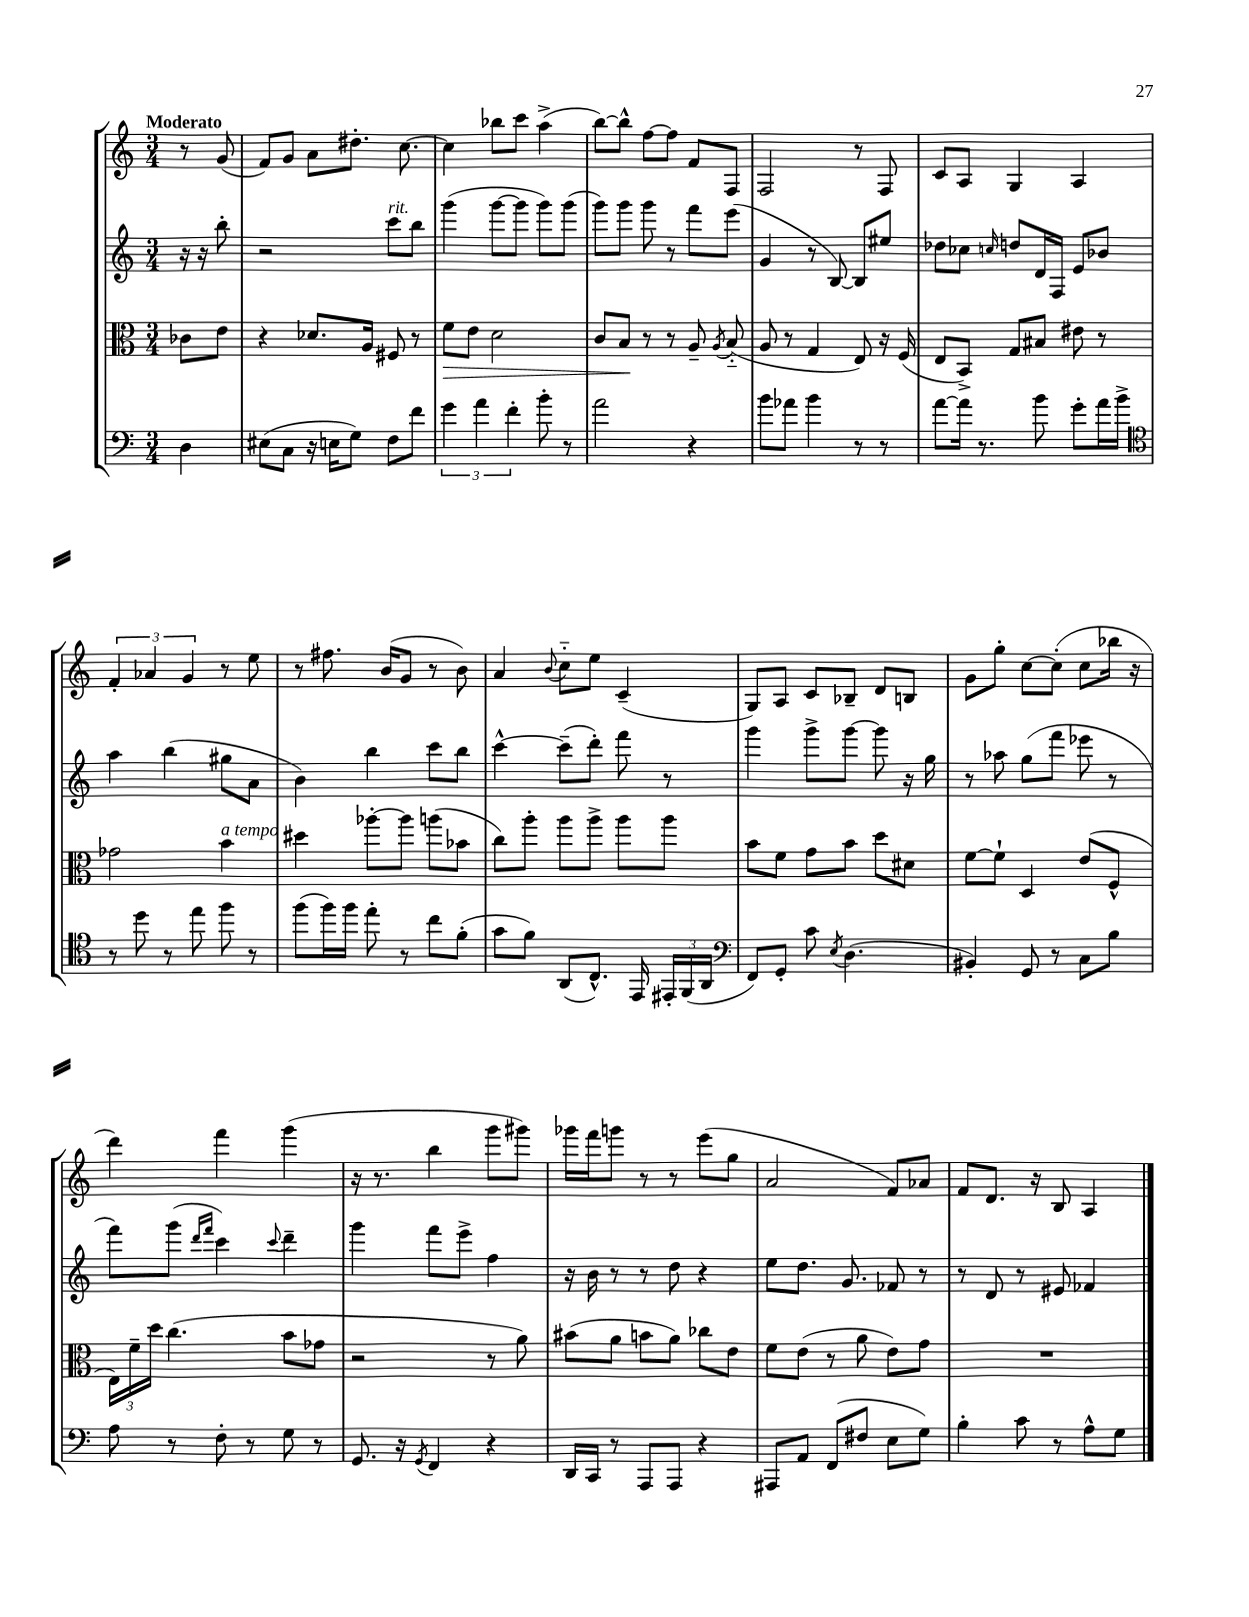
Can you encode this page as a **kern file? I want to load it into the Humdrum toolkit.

**kern	**kern	**dynam	**kern	**kern
*part4	*part3	*part3	*part2	*part1
*staff4	*staff3	*staff3	*staff2	*staff1
*clefF4	*clefC3	*	*clefG2	*clefG2
*k[]	*k[]	*	*k[]	*k[]
*M3/4	*M3/4	*	*M3/4	*M3/4
=	=	=	=	=
!	!	!	!	!LO:TX:a:B:t=Moderato
4D\	8c-X\L	.	16r	8r
.	.	.	16r	.
.	8e\J	.	8bb'\	(8g/
=1	=1	=1	=1	=1
(8E#X\L	4r	.	2r	8f/L)
8C\J	.	.	.	8g/J
16r	8.d-X/L	.	.	8a\L
16En\KL	.	.	.	.
8G\J)	.	.	.	8.dd#X'\J
.	16A/Jk	.	.	.
!	!	!	!LO:TX:a:i:t=rit.	!
8F\L	8F#X/	.	8ccc\L	.
.	.	.	.	[8.cc\
8f\J	8r	.	8bb\J	.
=2	=2	=2	=2	=2
!	!	!LO:HP:b	!	!
6g\	8f\L	>	(4ggg\	4cc\]
.	8e\J	.	.	.
6a\	.	.	.	.
.	2d\	.	[8ggg\L	8bb-X\L
6f'\	.	.	.	.
.	.	.	8ggg\J]	8ccc\J
8b'\	.	.	8ggg\L)	(4aa^\
8r	.	.	(8ggg\J	.
=3	=3	=3	=3	=3
2a\	8c/L	.	8ggg\L)	[8bb\L)
.	8B/J	.	8ggg\J	8bb^^\J]
.	8r	]	8ggg\	[8ff\L
.	8r	.	8r	8ff\J]
4r	8A~/	.	8fff\L	8f/L
.	8qA/	.	.	.
.	(8B/	.	(8eee\J	8F/J
=4	=4	=4	=4	=4
8b\L	8A/	.	4g/	2F/
8a-X\J	8r	.	.	.
4b\	4G/	.	8r	.
.	.	.	[8B/)	.
8r	8E/)	.	8B/L]	8r
8r	16r	.	8ee#X/J	8F/
.	(16F/	.	.	.
=5	=5	=5	=5	=5
[8a\L	8E/L	.	8dd-X\L	8c/L
16a\Jk]	8BB^/J)	.	8cc-X\J	8A/J
8.r	.	.	.	.
.	.	.	16qqccn/	.
.	8G/L	.	8ddn/L	4G/
8b\	8B#X/J	.	16d/L	.
.	.	.	16F/JJ	.
8g'\L	8e#X\	.	8e/L	4A/
16a\L	8r	.	8b-X/J	.
16b^\JJ	.	.	.	.
!!LO:LB:g=z
=6	=6	=6	=6	=6
*clefC4	*	*	*	*
8r	2g-X\	.	4aa\	6f'/
8dd\	.	.	.	.
.	.	.	.	6a-X/
8r	.	.	(4bb\	.
.	.	.	.	6g/
8ee\	.	.	.	.
!	!LO:TX:a:i:t=a tempo	!	!	!
8ff\	4b\	.	8gg#X\L	8r
8r	.	.	8a\J	8ee\
=7	=7	=7	=7	=7
(8ff\L	4dd#X\	.	4b\)	8r
16ff\L)	.	.	.	8.ff#X\
16ff\JJ	.	.	.	.
8ee'\	[8aa-X'\L	.	4bb\	.
.	.	.	.	(16b/KL
8r	8aa-\J]	.	.	8g/J
8cc\L	(8aan\L	.	8ccc\L	8r
(8f'\J	8b-X\J	.	8bb\J	8b\)
=8	=8	=8	=8	=8
8g\L	8cc\L)	.	[4ccc^^\	4a/
8f\J)	8aa'\J	.	.	.
.	.	.	.	8qqb/
(8AA/L	8aa\L	.	(8ccc~\L]	8cc\L
8.C^^/J)	8aa^\J	.	8ddd'\J)	8ee\J
.	8aa\L	.	8fff\	(4c~/
16EE/	.	.	.	.
24EE#X'/LL	8aa\J	.	8r	.
(24FF/	.	.	.	.
24AA/JJ	.	.	.	.
=9	=9	=9	=9	=9
*clefF4	*	*	*	*
8FF/L)	8b\L	.	4ggg\	8G/L)
8GG'/J	8f\J	.	.	8A/J
8c\	8g\L	.	8ggg^\L	8c/L
8qE/	.	.	.	.
(4.D\	8b\J	.	[8ggg\J	8B-X~/J
.	8dd\L	.	8ggg\]	8d/L
.	8d#X\J	.	16r	8Bn/J
.	.	.	16gg\	.
=10	=10	=10	=10	=10
4BB#X'/)	[8f\L	.	8r	8g\L
.	8f`\J]	.	8aa-X\	8gg'\J
8GG/	4D/	.	(8gg\L	[8cc\L
8r	.	.	8fff\J	(8cc'\J]
8C\L	(8e/L	.	8eee-X\	8cc\L
8B\J	8F^^/J	.	8r	16bb-X\Jk
.	.	.	.	16r
!!LO:LB:g=z
=11	=11	=11	=11	=11
8A\	24E\LL)	.	8fff\L)	4ddd\)
.	24f~\	.	.	.
.	24dd\JJ	.	.	.
8r	(4.cc\	.	(8ggg\J	.
.	.	.	16qqddd/LL	.
.	.	.	16qqfff/JJ	.
8F'\	.	.	4ccc\)	4fff\
8r	.	.	.	.
.	.	.	8qqccc/	.
8G\	8b\L	.	4ddd~\	(4ggg\
8r	8g-X\J	.	.	.
=12	=12	=12	=12	=12
8.GG/	2r	.	4ggg\	16r
.	.	.	.	8.r
16r	.	.	.	.
8qGG/	.	.	.	.
4FF/	.	.	8fff\L	4bb\
.	.	.	8eee^\J	.
4r	8r	.	4ff\	8ggg\L
.	8a\)	.	.	8ggg#X\J)
=13	=13	=13	=13	=13
16DD/LL	(8b#X\L	.	16r	16ggg-X\LL
16CC/JJ	.	.	16b\	16fff\J
8r	8a\J	.	8r	8gggn\J
8AAA/L	8bn\L	.	8r	8r
8AAA/J	8a\J)	.	8dd\	8r
4r	8cc-X\L	.	4r	(8eee\L
.	8e\J	.	.	8gg\J
=14	=14	=14	=14	=14
8AAA#X/L	8f\L	.	8ee\L	2a/
8AA/J	(8e\J	.	8.dd\J	.
(8FF/L	8r	.	.	.
.	.	.	8.g/	.
8F#X/J	8a\	.	.	.
8E\L	8e\L)	.	8f-X/	8f/L)
8G\J)	8g\J	.	8r	8a-X/J
=15	=15	=15	=15	=15
4B'\	2.r	.	8r	8f/L
.	.	.	8d/	8.d/J
8c\	.	.	8r	.
.	.	.	.	16r
8r	.	.	8e#X/	8B/
8A^^\L	.	.	4f-X/	4A/
8G\J	.	.	.	.
==	==	==	==	==
*-	*-	*-	*-	*-
